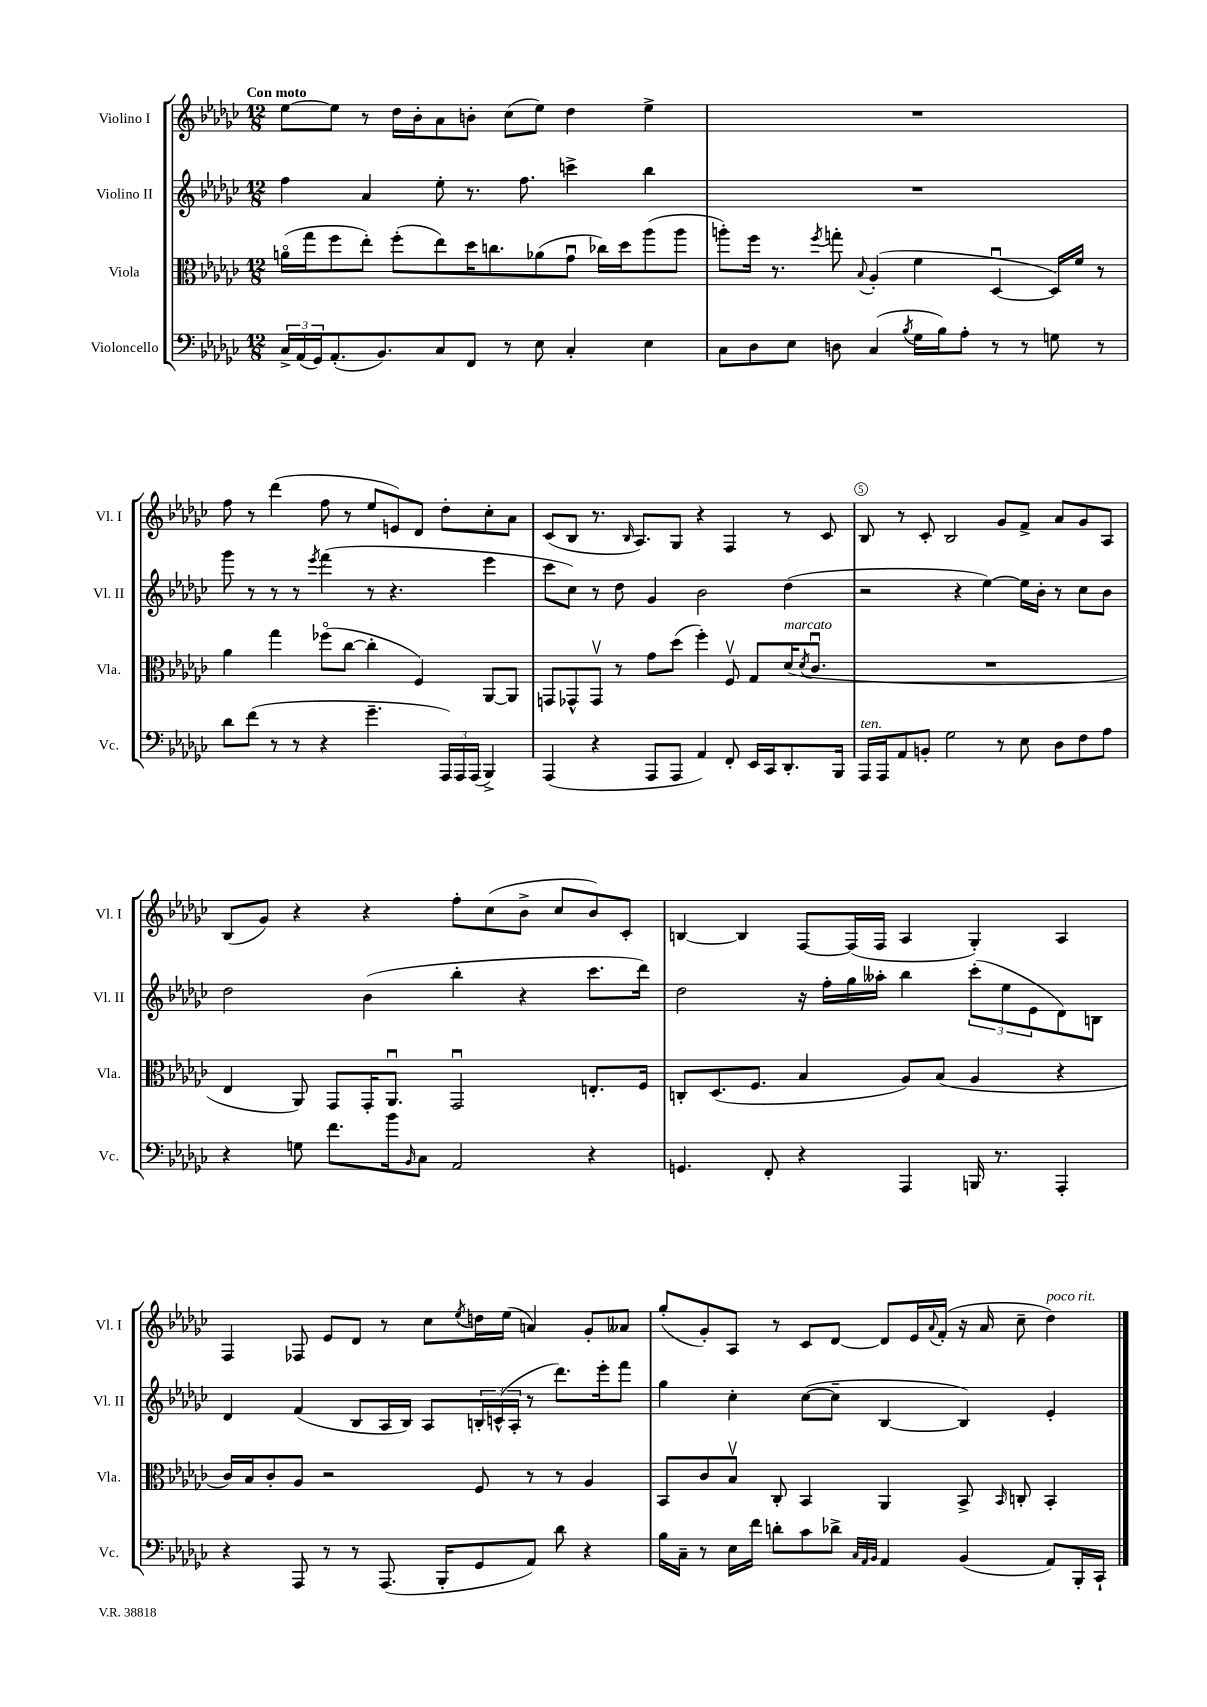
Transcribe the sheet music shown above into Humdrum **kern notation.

**kern	**kern	**kern	**kern
*staff4	*staff3	*staff2	*staff1
*clefF4	*clefC3	*clefG2	*clefG2
*k[b-e-a-d-g-c-]	*k[b-e-a-d-g-c-]	*k[b-e-a-d-g-c-]	*k[b-e-a-d-g-c-]
*M12/8	*M12/8	*M12/8	*M12/8
24C-^/LL	(16ao\LL	4ff\	[8ee-\L
(24AA-/	.	.	.
.	16gg-\J	.	.
24GG-/J)	.	.	.
(8.AA-'/	8ff\	.	8ee-\]J
.	8ee-'\J)	4a-/	8r
8.BB-/)	.	.	.
.	(8ff'\L	.	16dd-\LL
.	.	.	16b-'\J
8C-/	8ee-\)	8ee-'\	8a-\
8FF/J	16dd-\K	8.r	8b'\J
.	8.cc\	.	.
8r	.	.	(8cc-\L
.	.	8.ff\	.
8E-\	(8a-\	.	8ee-\J)
4C-'/	8g-u\J	4ccc^\	4dd-\
.	16cc-\LL)	.	.
.	16dd-\J	.	.
4E-\	(8aa-\	4bb-\	4ee-^\
.	8aa-\J	.	.
=	=	=	=
8C-\L	8aa'\L)	1.r	1.r
8D-\	16ff\Jk	.	.
.	8.r	.	.
8E-\J	.	.	.
.	8qff/	.	.
8D\	8gg'\	.	.
.	8qqB-/	.	.
(4C-/	(4A-'/	.	.
8qB-/	.	.	.
16G-\LL	4f\	.	.
16B-\J)	.	.	.
8A-'\J	.	.	.
8r	[4D-u/	.	.
8r	.	.	.
8G\	16D-/]LL)	.	.
.	16f/JJ	.	.
8r	8r	.	.
=	=	=	=
8d-\L	4a-\	8ggg-\	8ff\
(8f\J	.	8r	8r
8r	4gg-\	8r	(4ddd-\
8r	.	8r	.
.	.	8qeee-/	.
4r	(8ff-o\L	(4fff\	8ff\
.	[8cc-\J	.	8r
4.g-~\	4cc-'\]	8r	8ee-/L
.	.	4.r	8e/)
.	4F/)	.	8d-/J
24AAA-/LL)	.	.	8dd-'\L
24AAA-/	.	.	.
(24AAA-/JJ	.	.	.
4BBB-^/)	[8AA-/L	4eee-\	8cc-'\
.	8AA-/]J	.	8a-\J
=	=	=	=
(4AAA-/	8GG/L	8ccc-\L	(8c-/L
.	8GG-^^/	8cc-\J)	8B-/J
4r	8GG-v/J	8r	8.r
.	8r	8dd-\	.
.	.	.	16qqB-/
.	.	.	8.A-/L)
8AAA-/L	8g-\L	4g-/	.
8AAA-/J	(8dd-\J	.	8G-/J
4AA-/)	4ff'\)	2b-\	4r
8FF'/	8Fv/	.	4F/
16EE-/LL	8G-/L	.	.
16CC-/J	.	.	.
8.DD-'/	(16d-/K	(4dd-\	8r
.	8qd-/	.	.
.	8.c-u/J	.	.
.	.	.	8c-/
16BBB-/Jk	.	.	.
=	=	=	=
16AAA-/LL	1.r	2r	8B-/
16AAA-/J	.	.	.
8AA-/	.	.	8r
8BB'/J	.	.	8c-'/
2G-\	.	.	2B-/
.	.	4r	.
.	.	[4ee-\)	.
8r	.	.	8g-/L
8E-\	.	16ee-\]LL	8f^/J
.	.	16b-'\JJ	.
8D-\L	.	8r	8a-/L
8F\	.	8cc-\L	8g-/
8A-\J	.	8b-\J	8A-/J
=	=	=	=
4r	4E-/	2dd-\	(8B-/L
.	.	.	8g-/J)
8G\	8AA-/)	.	4r
8.f\L	8GG-/L	.	.
.	16GG-'/K	(4b-\	4r
16b-\k	8.AA-u/J	.	.
16qqBB-/	.	.	.
8C-\J	.	.	.
2AA-/	2GG-u/	4bb-'\	8ff'\L
.	.	.	(8cc-\
.	.	4r	8b-^\J
.	.	.	8cc-/L
4r	8.E'/L	8.ccc-\L	8b-/)
.	.	.	8c-'/J
.	16F/Jk	16ddd-\Jk)	.
=	=	=	=
4.GG/	8C'/L	2dd-\	[4B/
.	(8.D-/	.	.
.	.	.	4B/]
.	8.F/J	.	.
8FF'/	.	.	.
4r	4B-/	16r	[8F/L
.	.	16ff'\LL	.
.	.	16gg-\	(16F/]L
.	.	16aa--'\JJ	16F/JJ
4AAA-/	8A-/L)	4bb-\	4A-/
.	(8B-/J	.	.
16BBB/	4A-/	(12ccc-'\L	4G-'/)
8.r	.	.	.
.	.	12ee-\	.
.	.	12e-\	.
4AAA-'/	4r	8d-\)	4A-/
.	.	8B\J	.
=	=	=	=
4r	16c-/LL)	4d-/	4F/
.	16B-/J	.	.
.	8c-'/	.	.
8AAA-/	8A-/J	(4f/	8F-/
8r	2r	.	8e-/L
8r	.	8B-/L	8d-/J
(8.AAA-/	.	16A-/L	8r
.	.	16B-/JJ)	.
.	.	8A-/L	8cc-\L
16BBB-'/LK	.	.	.
.	.	.	8qee-/
8GG-/	8F/	24B'/L	16dd\L
.	.	(24c^^/	.
.	.	.	(16ee-\JJ
.	.	24A-'/JJ	.
8AA-/J)	8r	8r	4a/)
8d-\	8r	8.ddd-\L)	.
4r	4A-/	.	8g-'/L
.	.	16eee-'\k	.
.	.	8fff\J	8a--/J
=	=	=	=
16B-\LL	8BB-/L	4gg-\	(8gg-'/L
16C-~\JJ	.	.	.
8r	8c-/	.	8g-'/)
16E-\LL	8B-v/J	4cc-'\	8A-/J
16f\JJ	.	.	.
8d'\L	8C-'/	.	8r
8c-\	4BB-/	([8cc-\L	8c-/L
8d-^\J	.	8cc-~\]J	[8d-/J
32qqC-/LLL	.	.	.
32qqAA-/	.	.	.
32qqBB-/JJJ	.	.	.
4AA-/	4AA-/	[4B-/	8d-/]L
.	.	.	16e-/L
.	.	.	8qqa-/
.	.	.	(16f'/JJ
(4BB-/	8BB-^/	4B-/])	16r
.	.	.	16a-/
.	16qqBB-/	.	.
.	8C'/	.	8cc-~\
8AA-/L)	4BB-'/	4e-'/	4dd-\)
16BBB-'/L	.	.	.
16CC-`/JJ	.	.	.
==	==	==	==
*-	*-	*-	*-
